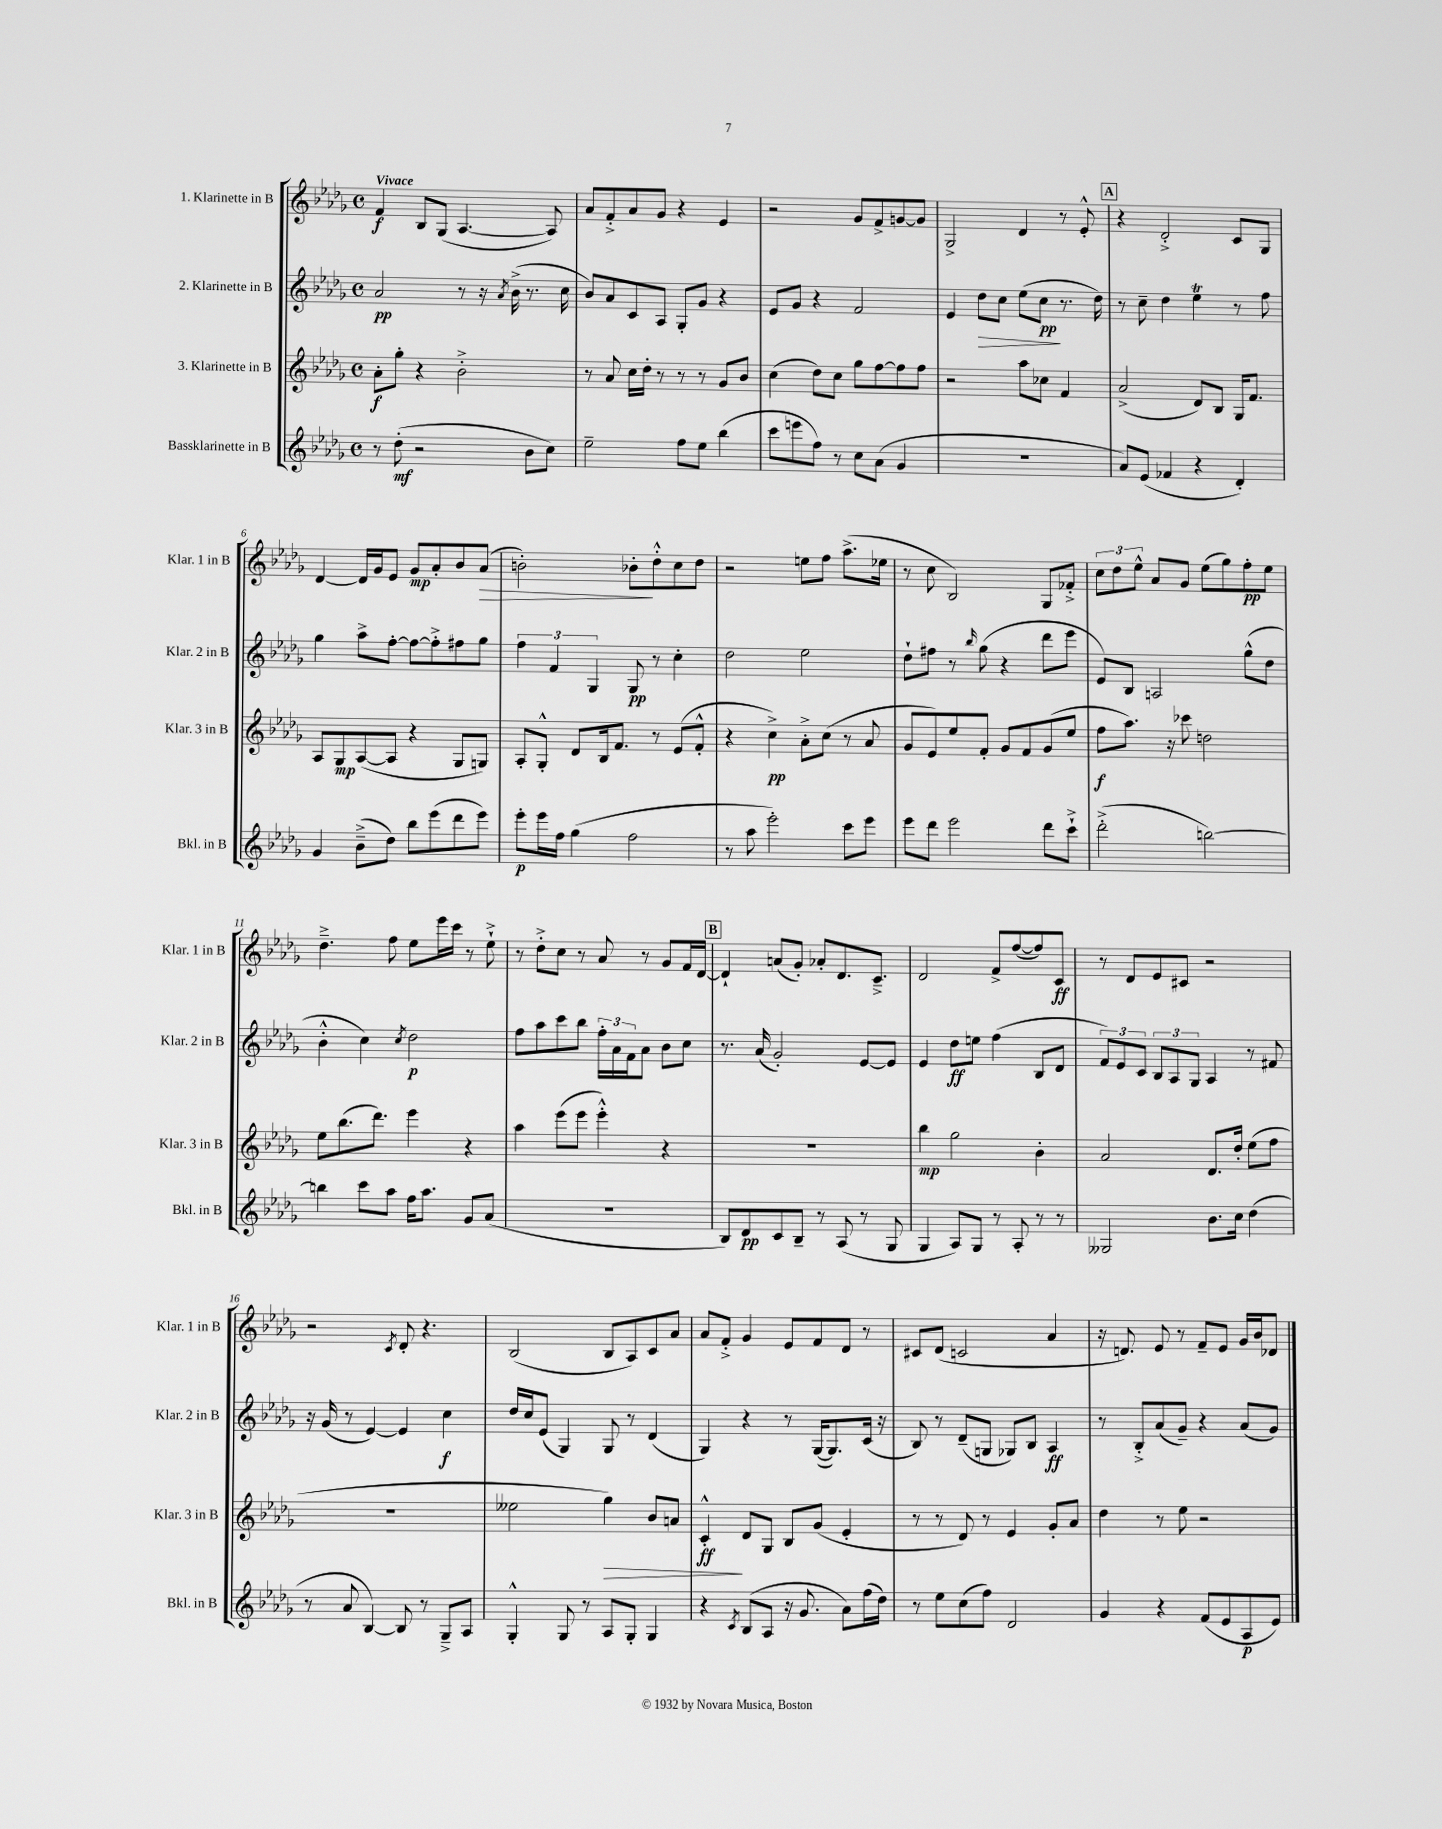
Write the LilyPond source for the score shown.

<<
\new StaffGroup <<
\new Staff = "s0" \with { instrumentName = "1. Klarinette in B" shortInstrumentName = "Klar. 1 in B" } {
    \clef treble \key des \major \defaultTimeSignature \time 4/4 \tempo "Vivace"
    f'4\f bes8 ges8( aes4.~ aes8) |
    aes'8 f'8-.-> aes'8 ges'8 r4 ees'4 |
    r2 ges'8 f'8-> g'8~ g'8 |
    ges2-> des'4 r8 ees'8-.-^ |
    \mark \markup { \box "A" } r4 des'2-.-> c'8 ges8 |
    des'4~ des'16 ges'16 ees'8 ges'8\mp aes'8-. bes'8 aes'8\>( |
    b'2-.) bes'8-.\! des''8-.-^ c''8 des''8 |
    r2 e''8 f''8 aes''8.->( ees''16 |
    r8 c''8 bes2) ges8 fes'8-.-> |
    \tuplet 3/2 { c''8 des''8 ees''8-^ } aes'8 ges'8 ees''8( ges''8) f''8-.\pp ees''8 |
    des''4.---> f''8 ees''8 ees'''16 c'''16 r8 ees''8-!-> |
    r8 des''8-.-> c''8 r8 aes'8 r8 ges'8 f'16 des'16~ |
    \mark \markup { \box "B" } des'4-! a'8( ges'8-.) aes'8-. des'8. c'8.---> |
    des'2 f'8-> f''8~( f''8) c'8\ff |
    r8 des'8 ees'8 cis'8 r2 |
    r2 \acciaccatura { c'8 } des'8-. r4. |
    bes2( bes8 aes8) c'8 aes'8 |
    aes'8 f'8-.-> ges'4 ees'8 f'8 des'8 r8 |
    cis'8 des'8( c'2 aes'4 |
    r16 d'8.) ees'8 r8 f'8-- ees'8 ges'16 bes'16 des'8 \bar "|." |
}
\new Staff = "s1" \with { instrumentName = "2. Klarinette in B" shortInstrumentName = "Klar. 2 in B" } {
    \clef treble \key des \major \defaultTimeSignature \time 4/4
    aes'2\pp r8 r16 \acciaccatura { aes'8 } bes'16->( r8. c''16 |
    bes'8) aes'8 c'8 aes8 ges8-. ges'8 r4 |
    ees'8 ges'8 r4 f'2 |
    ees'4 des''8\> c''8 ees''8( c''8\pp\! r8. des''16) |
    \mark \markup { \box "A" } r8 c''8-- des''4 ees''4\trill r8 f''8 |
    ges''4 aes''8-> f''8~-. f''8~ f''8-.-> fis''8 ges''8 |
    \tuplet 3/2 { f''4 f'4 ges4 } ges8\pp r8 c''4-. |
    des''2 ees''2 |
    des''8-! fis''8 r8 \grace { bes''16 } ges''8( r4 des'''8 ees'''8 |
    ees'8) bes8 a2 ges''8-^( des''8 |
    bes'4-.-^ c''4) \acciaccatura { c''8 } des''2\p |
    f''8 aes''8 c'''8 bes''8 \tuplet 3/2 { f''16-. aes'16 f'16 } aes'8 bes'8 c''8 |
    \mark \markup { \box "B" } r8. aes'16( ges'2-.) ees'8~ ees'8 |
    ees'4 des''8\ff e''8 f''4( bes8 des'8 |
    \tuplet 3/2 { f'8) ees'8 c'8 } \tuplet 3/2 { bes8 aes8 ges8 } aes4 r8 fis'8 |
    r16 ges'16( r8 ees'4~) ees'4 c''4\f |
    des''16 c''16 ees'8( ges4) ges8 r8 des'4( |
    ges4) r4 r8 ges16~( ges8.) c'16( r16 |
    bes8) r8 des'8--( g8 ges8) bes8 aes4\ff |
    r8 bes8-.-> aes'8( ges'8--) r4 aes'8( ges'8) \bar "|." |
}
\new Staff = "s2" \with { instrumentName = "3. Klarinette in B" shortInstrumentName = "Klar. 3 in B" } {
    \clef treble \key des \major \defaultTimeSignature \time 4/4
    aes'8-.\f ges''8-. r4 bes'2-.-> |
    r8 aes'8 c''16 des''16-. r8 r8 r8 ges'8 bes'8 |
    c''4( des''8) c''8 ges''8 f''8~ f''8 f''8 |
    r2 aes''8 ces''8 f'4 |
    \mark \markup { \box "A" } aes'2->( des'8) bes8 ges16 f'8. |
    aes8 ges8\mp aes8~( aes8 r4 ges8 g8) |
    aes8-. ges8-.-^ des'8 bes16 f'8. r8 ees'8( f'8-.-^ |
    r4 c''4->\pp) aes'8-.-> c''8( r8 aes'8 |
    ges'8 ees'8) ees''8 f'8-. ges'8 f'8 ges'8( ees''8 |
    f''8\f aes''8.) r16 ces'''8 d''2 |
    ees''8 bes''8.( des'''8.) ees'''4 r4 |
    aes''4 ees'''8( ees'''8 ees'''4-.-^) r4 |
    \mark \markup { \box "B" } r1 |
    bes''4\mp ges''2 bes'4-. |
    aes'2 des'8. des''16-. ees''8( f''8 |
    R1 |
    eeses''2 ges''4\>) bes'8 a'8 |
    c'4-.-^\ff\! des'8 ges8 bes8 ges'8( ees'4-. |
    r8 r8 des'8) r8 ees'4 ges'8-. aes'8 |
    des''4 r8 ees''8 r2 \bar "|." |
}
\new Staff = "s3" \with { instrumentName = "Bassklarinette in B" shortInstrumentName = "Bkl. in B" } {
    \clef treble \key des \major \defaultTimeSignature \time 4/4
    r8 des''8-.\mf( r2 bes'8 c''8) |
    ees''2-- f''8 ees''8 bes''4( |
    c'''8 e'''8 f''8) r8 c''8 aes'8( ges'4 |
    R1 |
    \mark \markup { \box "A" } aes'8) ees'8( fes'4 r4 des'4-.) |
    ges'4 bes'8--->( des''8) bes''8 ees'''8( des'''8 ees'''8) |
    ees'''8-.\p ees'''16 f''16 ges''4( f''2 |
    r8 aes''8 ees'''2-.) c'''8 ees'''8 |
    ees'''8 des'''8 ees'''2 des'''8 c'''8-!-> |
    des'''2-.->( b''2~) |
    b''4 c'''8 aes''8 f''16 aes''8. ges'8 aes'8( |
    R1 |
    \mark \markup { \box "B" } bes8) des'8\pp c'8 bes8-- r8 aes8( r8 ges8 |
    ges4 aes8) ges8 r8 aes8-. r8 r8 |
    geses2 bes'8. c''16 des''4( |
    r8 aes'8 bes4~) bes8 r8 ges8---> aes8 |
    ges4-.-^ ges8 r8 aes8 ges8-. ges4 |
    r4 \acciaccatura { c'8 } bes8( aes8 r16 ges'8. aes'8) f''16( des''16) |
    r8 ees''8 c''8( f''8) des'2 |
    ges'4 r4 f'8( ees'8 aes8\p ees'8) \bar "|." |
}
>>
>>
